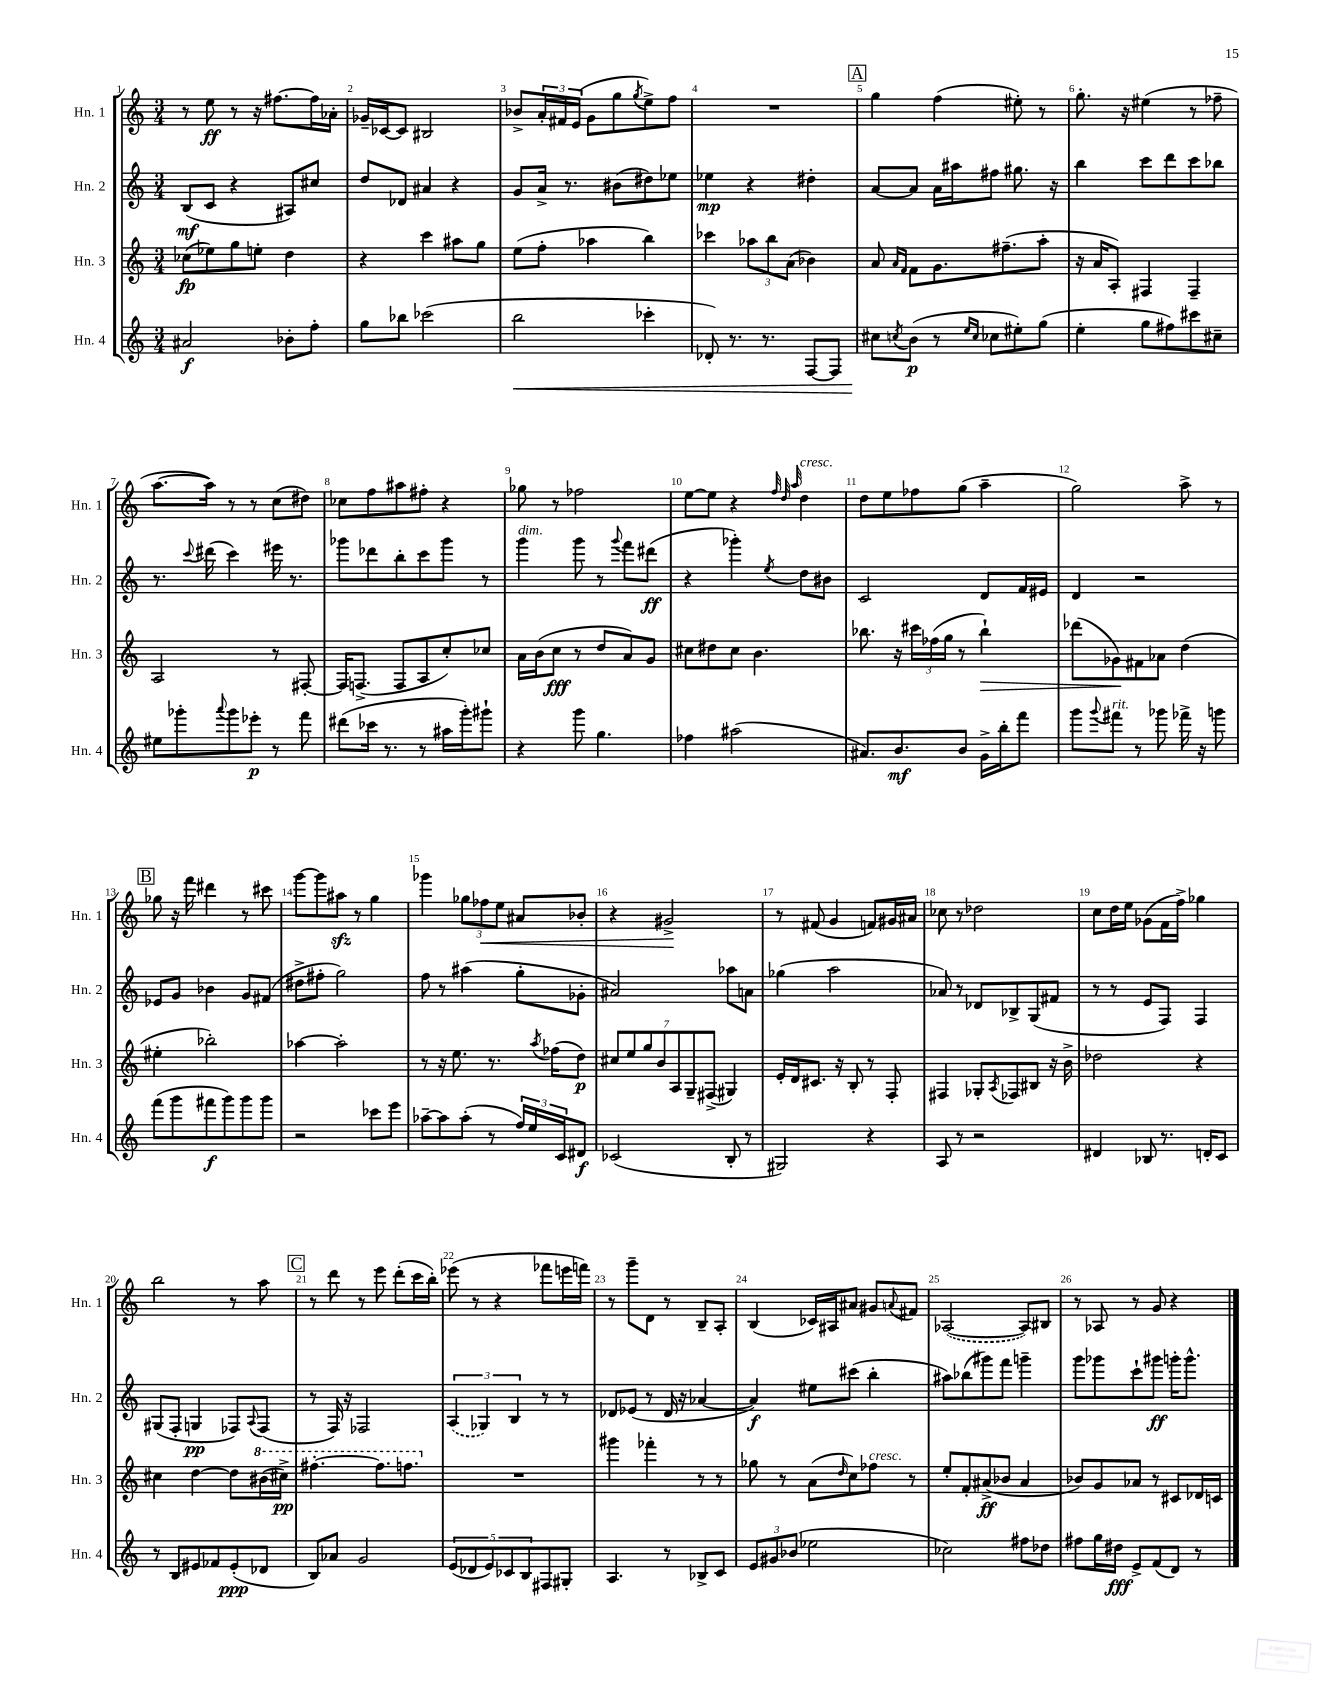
<<
\new StaffGroup <<
\new Staff = "s0" \with { instrumentName = "Hn. 1" shortInstrumentName = "Hn. 1" } {
    \clef treble \key c \major \numericTimeSignature \time 3/4
    r8 e''8\ff r8 r16 fis''8.~ fis''16 aes'16-. |
    ges'16-- ces'16~ ces'8 bis2 |
    bes'8-> \tuplet 3/2 { a'16-. fis'16 e'16( } g'8 g''8 \acciaccatura { g''8 } e''8->) f''8 |
    R2. |
    \mark \markup { \box "A" } g''4 f''4( eis''8-.) r8 |
    g''8.-. r16 eis''4( r8 fes''8-- |
    a''8.~ a''16) r8 r8 c''8( dis''8) |
    ces''8 f''8 ais''8 fis''8-. r4 |
    ges''8 r8 fes''2 |
    e''8~ e''8 r4 \grace { f''32 d''32 a''32 } d''4^\markup { \italic "cresc." } |
    d''8 e''8 fes''8 g''8( a''4-- |
    g''2) a''8-> r8 |
    \mark \markup { \box "B" } ges''8 r16 f'''16 dis'''4 r8 cis'''8 |
    g'''8~ g'''8 ais''8\sfz r8 g''4 |
    ges'''4 \tuplet 3/2 { ges''8 fes''8\< e''8 } ais'8 bes'8-. |
    r4 gis'2->\! |
    r8 fis'8( g'4 f'8) gis'16 ais'16 |
    ces''8 r8 des''2 |
    c''8 d''16 e''16 ges'8( f'16 f''16->) ges''4 |
    b''2 r8 a''8 |
    \mark \markup { \box "C" } r8 d'''8 r8 e'''8 d'''8-.( c'''16 b''16-.) |
    ees'''8( r8 r4 fes'''8 e'''16 f'''16) |
    r8 g'''8-- d'8 r8 b8-- a8-. |
    b4( ces'16) ais16 ais'8 gis'8 \appoggiatura { a'8 } fis'8 |
    \once \slurDashed aes2~( aes8) bis8 |
    r8 aes8 r8 g'8 r4 \bar "|." |
}
\new Staff = "s1" \with { instrumentName = "Hn. 2" shortInstrumentName = "Hn. 2" } {
    \clef treble \key c \major \numericTimeSignature \time 3/4
    b8\mf( c'8 r4 ais8) cis''8 |
    d''8 des'8 ais'4 r4 |
    g'8 a'16-> r8. bis'8( dis''8) ees''8 |
    ees''4\mp r4 dis''4-. |
    \mark \markup { \box "A" } a'8~ a'8 a'16 ais''16 fis''8 gis''8. r16 |
    b''4 c'''8 d'''8 c'''8 bes''8 |
    r8. \appoggiatura { c'''8 } dis'''16( c'''4) eis'''16 r8. |
    ges'''8 des'''8 b''8-. c'''8 ges'''8 r8 |
    g'''4^\markup { \italic "dim." } g'''8 r8 \appoggiatura { g'''8 } f'''8 dis'''8\ff( |
    r4 ges'''4-.) \acciaccatura { e''8 } d''8 bis'8 |
    c'2 d'8 f'16 eis'16 |
    d'4 r2 |
    \mark \markup { \box "B" } ees'8 g'8 bes'4 g'8 fis'8( |
    dis''8-> fis''8-. g''2) |
    f''8 r8 ais''4( g''8-. ges'8-. |
    ais'2) aes''8 a'8 |
    ges''4( a''2 |
    aes'8) r8 des'8 bes8-> g8( fis'8 |
    r8 r8 e'8 f8) f4 |
    gis8( f8-. g4\pp fes8) \appoggiatura { a8 } fes8( |
    \mark \markup { \box "C" } r8 f16) r16 fes2 |
    \tuplet 3/2 { \once \slurDashed a4( ges4) b4 } r8 r8 |
    des'8 ees'8( r8 des'16 r16 aes'4~ |
    aes'4\f) eis''8 cis'''8( b''4-. |
    ais''8) bes''8( gis'''8) f'''8 g'''4-- |
    g'''8 ges'''8 c'''8-! gis'''8\ff g'''16-. g'''8.-^ \bar "|." |
}
\new Staff = "s2" \with { instrumentName = "Hn. 3" shortInstrumentName = "Hn. 3" } {
    \clef treble \key c \major \numericTimeSignature \time 3/4
    ces''8\fp( ees''8) g''8 e''8-. d''4 |
    r4 c'''4 ais''8 g''8 |
    e''8( f''8-. aes''4 b''4) |
    ces'''4 \tuplet 3/2 { aes''8 b''8 a'8( } bes'4) |
    \mark \markup { \box "A" } a'8 \grace { a'16 f'16 } f'8 g'8. fis''8.--( a''8-. |
    r16 a'16 a8-.) fis4 fis4-- |
    a2 r8 fis8~-. |
    fis16 f8.->( f8 a8 c''8-.) ces''8 |
    a'16 b'16( c''8\fff r8 d''8 a'8) g'8 |
    cis''8 dis''8 cis''8 b'4. |
    bes''8. r16 \tuplet 3/2 { cis'''16 fes''16( g''16 } r8 bes''4-!\>) |
    des'''8( ges'8\!) fis'8 aes'8 d''4( |
    \mark \markup { \box "B" } eis''4-. bes''2-.) |
    aes''4~ aes''2-. |
    r8 r16 e''8. r8. \acciaccatura { a''8 } fes''16( d''8\p) |
    \tuplet 7/4 { cis''8 e''8 g''8 b'8 a8 g8-- fis8->( } gis4) |
    e'16-. d'16 cis'8. r16 b8-. r8 f8-. |
    fis4 ges8-. \acciaccatura { a8 } fes8 bis8 r16 b'16-> |
    des''2 r4 |
    cis''4 d''4~ d''8 \ottava #1 bis''16( cis'''16->\pp) |
    \mark \markup { \box "C" } fis'''4.~-. fis'''8. f'''8. \ottava #0 |
    R2. |
    gis'''4 fes'''4-. r8 r8 |
    ges''8 r8 a'8( \grace { d''16 } c''8) fes''8^\markup { \italic "cresc." } r8 |
    e''8-. f'8-. ais'8->\ff( bes'8 ais'4 |
    bes'8) g'8 aes'8 r8 cis'8 des'16 c'16 \bar "|." |
}
\new Staff = "s3" \with { instrumentName = "Hn. 4" shortInstrumentName = "Hn. 4" } {
    \clef treble \key c \major \numericTimeSignature \time 3/4
    ais'2\f bes'8-. f''8-. |
    g''8 bes''8 ces'''2( |
    b''2\< ces'''4-. |
    des'8-.) r8. r8. f8~ f8 |
    \mark \markup { \box "A" } cis''8\! \acciaccatura { c''8 } b'8\p( r8 \grace { e''16 c''16 } ces''8 eis''8-.) g''8( |
    e''4-. g''8 fis''8) cis'''8 cis''8-- |
    eis''8 ges'''8-. \appoggiatura { a'''8 } ges'''8 ees'''8-.\p r8 f'''8 |
    dis'''8( ces'''16 r8. r8 ais''16 g'''16-.) gis'''8-! |
    r4 g'''8 g''4. |
    fes''4 ais''2( |
    ais'8.) b'8.\mf b'8 g'16-> b''16-. f'''8 |
    g'''8 \appoggiatura { g'''8 } fis'''8^\markup { \italic "rit." } r8 ges'''8 fes'''16-> r16 g'''8 |
    \mark \markup { \box "B" } f'''8( g'''8 fis'''8\f g'''8) g'''8 g'''8 |
    r2 ces'''8 e'''8 |
    aes''8~-- aes''8 aes''8-.( r8 \tuplet 3/2 { f''16) e''16 c'16 } dis'8\f |
    ces'2( b8-. r8 |
    gis2) r4 |
    a8 r8 r2 |
    dis'4 bes8 r8. d'16-. c'8 |
    r8 b8 eis'8 fes'8 eis'8-.\ppp( des'8 |
    \mark \markup { \box "C" } b8) aes'8 g'2 |
    \tuplet 5/4 { e'8( des'8 e'8) ces'8 b8 } fis8 gis8-. |
    a4. r8 bes8-> c'8 |
    \tuplet 3/2 { e'8 gis'8 bes'8( } ees''2 |
    ces''2) fis''8 des''8 |
    fis''8 g''16 dis''16\fff e'8-> f'8( d'8) r8 \bar "|." |
}
>>
>>
\layout { \context { \Score \override BarNumber.break-visibility = ##(#f #t #t) barNumberVisibility = #all-bar-numbers-visible } }
